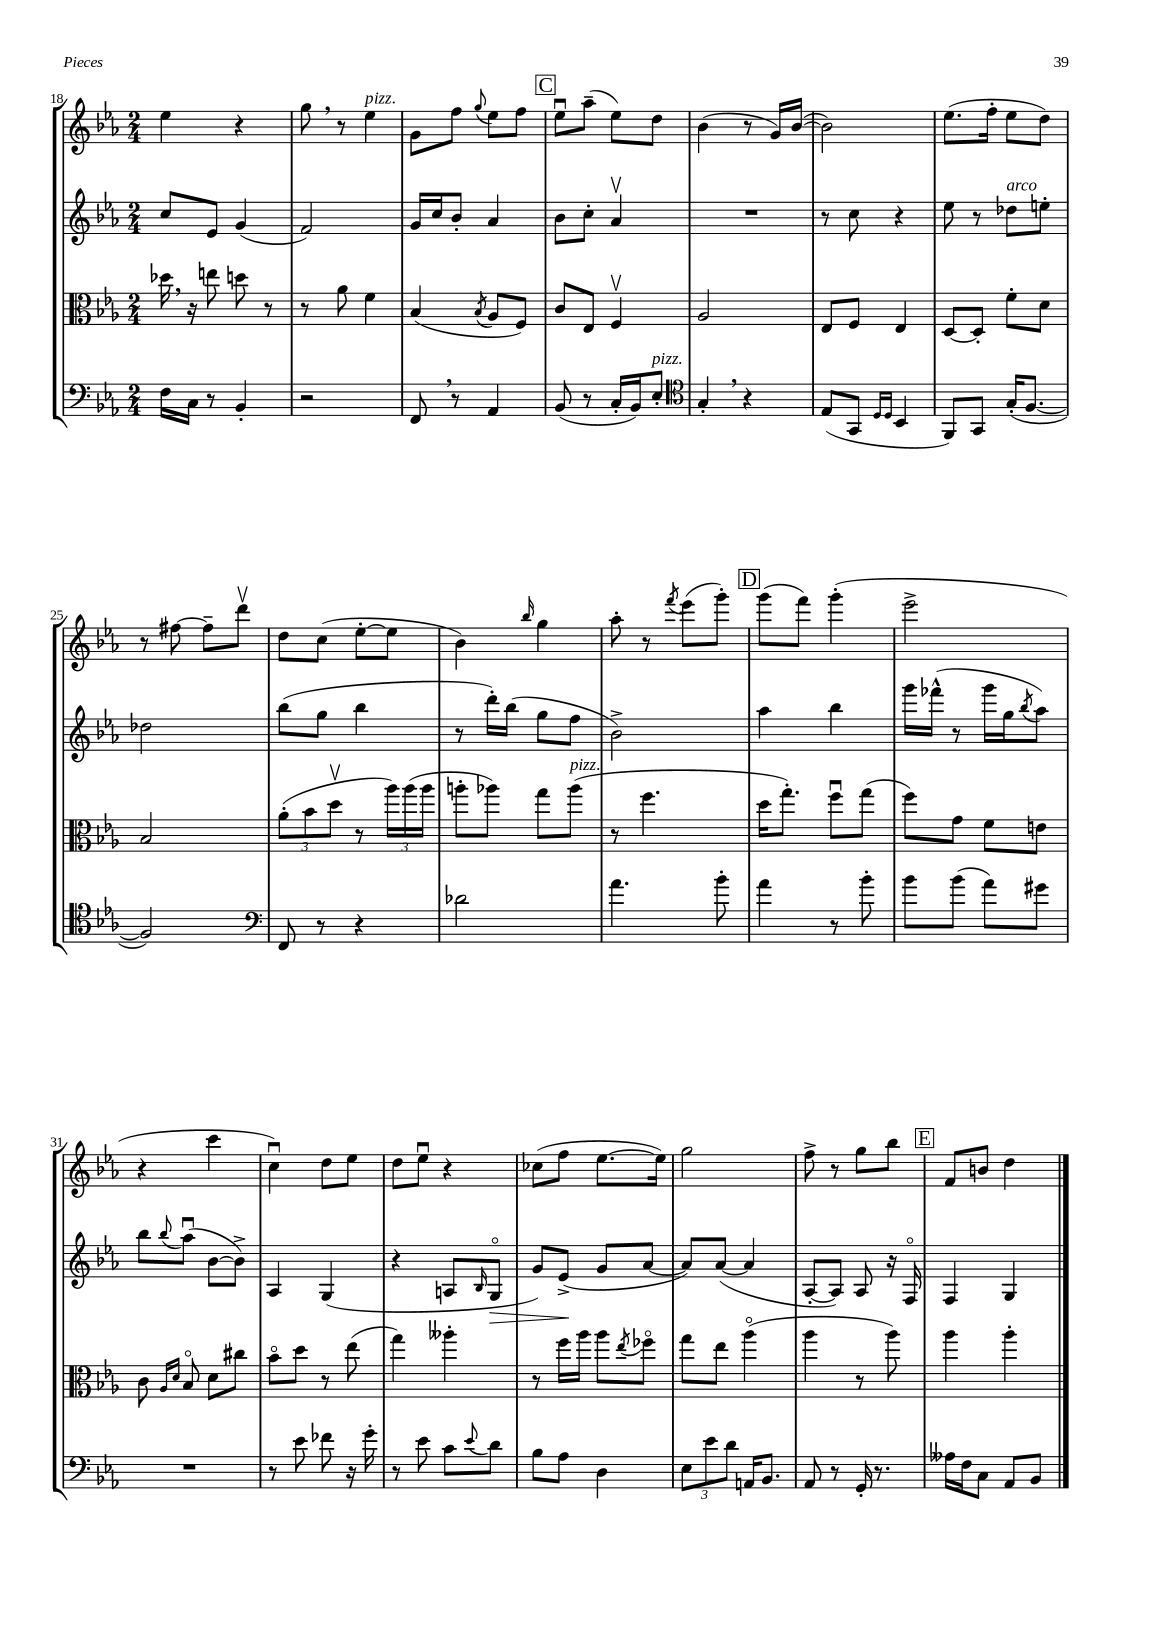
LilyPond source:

<<
\new StaffGroup <<
\new Staff = "s0" {
    \clef treble \key ees \major \numericTimeSignature \time 2/4
    ees''4 r4 |
    g''8 \breathe r8 ees''4^\markup { \italic "pizz." } |
    g'8 f''8 \appoggiatura { g''8 } ees''8 f''8 |
    \mark \markup { \box "C" } ees''8\downbow aes''8--( ees''8) d''8 |
    bes'4( r8 g'16) bes'16~( |
    bes'2) |
    ees''8.( f''16-. ees''8 d''8) |
    r8 fis''8~ fis''8-- d'''8\upbow |
    d''8 c''8( ees''8~-. ees''8 |
    bes'4) \grace { bes''16 } g''4 |
    aes''8-. r8 \acciaccatura { f'''8 } ees'''8( g'''8-.) |
    \mark \markup { \box "D" } g'''8( f'''8) g'''4-.( |
    ees'''2-> |
    r4 c'''4 |
    c''4\downbow) d''8 ees''8 |
    d''8 ees''8\downbow r4 |
    ces''8( f''8 ees''8.~ ees''16) |
    g''2 |
    f''8-> r8 g''8 bes''8 |
    \mark \markup { \box "E" } f'8 b'8 d''4 \bar "|." |
}
\new Staff = "s1" {
    \clef treble \key ees \major \numericTimeSignature \time 2/4
    c''8 ees'8 g'4( |
    f'2) |
    g'16 c''16 bes'8-. aes'4 |
    \mark \markup { \box "C" } bes'8 c''8-. aes'4\upbow |
    R2 |
    r8 c''8 r4 |
    ees''8 r8 des''8^\markup { \italic "arco" } e''8-. |
    des''2 |
    bes''8( g''8 bes''4 |
    r8 d'''16-.) bes''16( g''8 f''8 |
    bes'2->) |
    \mark \markup { \box "D" } aes''4 bes''4 |
    g'''16 fes'''16-^( r8 g'''16 g''16 \acciaccatura { bes''8 } aes''8) |
    bes''8 \appoggiatura { bes''8 } aes''8\downbow( bes'8~ bes'8->) |
    aes4 g4( |
    r4 a8 \grace { bes16 } g8\flageolet\> |
    g'8) ees'8->\!( g'8 aes'8~ |
    aes'8) aes'8~( aes'4 |
    aes8~-. aes8) aes8 r16 f16\flageolet |
    \mark \markup { \box "E" } f4 g4 \bar "|." |
}
\new Staff = "s2" {
    \clef alto \key ees \major \numericTimeSignature \time 2/4
    des''16 \breathe r16 e''8 d''8 r8 |
    r8 aes'8 f'4 |
    bes4( \acciaccatura { bes8 } aes8 f8) |
    \mark \markup { \box "C" } c'8 ees8 f4\upbow |
    aes2 |
    ees8 f8 ees4 |
    d8~ d8-. f'8-. d'8 |
    bes2 |
    \tuplet 3/2 { aes'8-.( bes'8 d''8\upbow } r8 \tuplet 3/2 { aes''16) aes''16( aes''16 } |
    a''8-. aes''8) g''8 aes''8^\markup { \italic "pizz." }( |
    r8 f''4. |
    \mark \markup { \box "D" } d''16 g''8.-.) f''8\downbow g''8( |
    f''8) g'8 f'8 e'8 |
    c'8 \grace { aes16 d'16 } bes8\flageolet d'8 cis''8 |
    bes'8\flageolet d''8 r8 ees''8( |
    g''4) aeses''4-. |
    r8 f''16 aes''16 aes''8 \acciaccatura { ees''8 } fes''8\flageolet |
    g''8 ees''8 aes''4\flageolet( |
    aes''4 r8 aes''8) |
    \mark \markup { \box "E" } aes''4 aes''4-. \bar "|." |
}
\new Staff = "s3" {
    \clef bass \key ees \major \numericTimeSignature \time 2/4
    f16 c16 r8 bes,4-. |
    r2 |
    f,8 \breathe r8 aes,4 |
    \mark \markup { \box "C" } bes,8( r8 c16-. bes,16) ees8-.^\markup { \italic "pizz." } |
    \clef tenor g4-. \breathe r4 |
    ees8( g,8 \grace { d16 d16 } bes,4 |
    f,8) g,8 g16-.( f8.~ |
    f2) |
    \clef bass f,8 r8 r4 |
    des'2 |
    aes'4. bes'8-. |
    \mark \markup { \box "D" } aes'4 r8 bes'8-. |
    bes'8 bes'8( aes'8) gis'8 |
    R2 |
    r8 ees'8 fes'8 r16 g'16-. |
    r8 ees'8 c'8 \appoggiatura { ees'8 } d'8 |
    bes8 aes8 d4 |
    \tuplet 3/2 { ees8 ees'8 d'8 } a,16 bes,8. |
    aes,8 r8 g,16-. r8. |
    \mark \markup { \box "E" } aeses16 f16 c8 aes,8 bes,8 \bar "|." |
}
>>
>>
\layout { \context { \Score currentBarNumber = #18 } }
